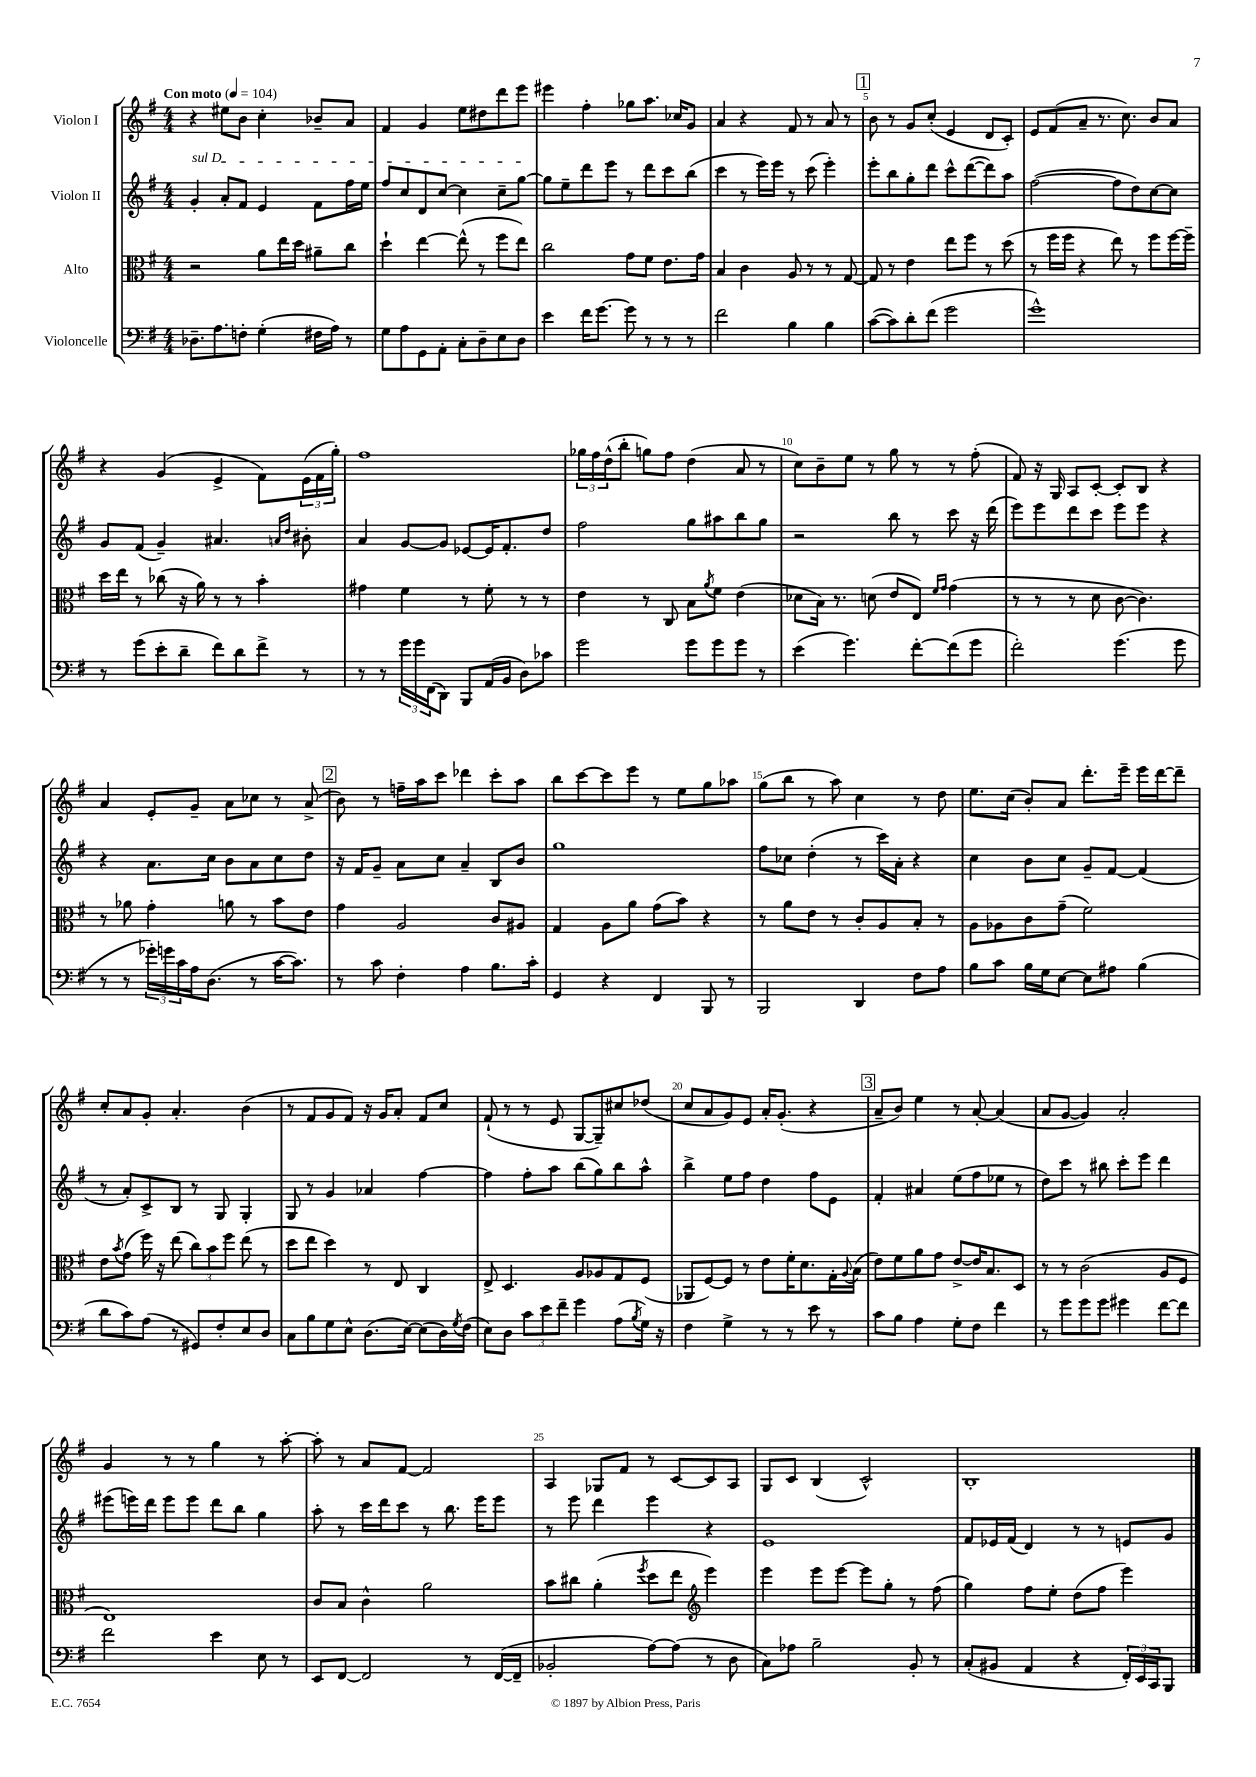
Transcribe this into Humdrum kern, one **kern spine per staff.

**kern	**kern	**kern	**kern
*part4	*part3	*part2	*part1
*staff4	*staff3	*staff2	*staff1
*I"Violoncelle	*I"Alto	*I"Violon II	*I"Violon I
*clefF4	*clefC3	*clefG2	*clefG2
*k[f#]	*k[f#]	*k[f#]	*k[f#]
*M4/4	*M4/4	*M4/4	*M4/4
*MM104	*MM104	*MM104	*MM104
=1	=1	=1	=1
!	!	!	!LO:TX:a:B:t=Con moto
!	!	!LO:TX:a:i:t=sul D	!
8.D-X~\L	2r	4g'/	4r
8.A\	.	.	.
.	.	8a'/L	8ee#X\L
8Fn'\J	.	8f#/J	8b\J
(4G'\	8a\L	4e/	4cc'\
.	16ee\L	.	.
.	16dd\JJ	.	.
16F#X\LL	8a#X~\L	8f#\L	8b-X~/L
16A\JJ)	.	.	.
8r	8cc\J	16ff#\L	8a/J
.	.	16ee\JJ	.
=2	=2	=2	=2
8G\L	4dd`\	8ff#/L	4f#/
8A\	.	8cc/	.
8GG\	[4ee\	8d/	4g/
8AA'\J	.	[8cc/J	.
8C'\L	(8ee^^\]	4cc\]	8ee\L
8D~\	8r	.	8dd#X\
8E\	8ff#\L	8cc~\L	8ddd\
8D\J	8ee\J)	[8gg\J	8eee\J
=3	=3	=3	=3
4e\	2cc\	8gg\L]	4eee#X\
.	.	8ee~\	.
16f#\KL	.	8ddd\	4ff#'\
[8.g\J	.	.	.
.	.	8eee\J	.
8g\]	8g\L	8r	8gg-X\L
8r	8f#\J	8ddd\L	8.aa\J
8r	8.e\L	8ccc\	.
.	.	.	16cc-X/KL
8r	.	(8bb\J	8g/J
.	16g\Jk	.	.
=4	=4	=4	=4
2f#\	4B/	4ccc\	4a/
.	4c\	8r	4r
.	.	16eee\LL)	.
.	.	16eee\JJ	.
4B\	8A/	8r	8f#/
.	8r	(8ccc\	8r
4B\	8r	4eee'\)	8a/
.	[8G/	.	8r
!!LO:REH:place=s1:t=1
=5	=5	=5	=5
([8c\L	8G/]	8eee'\L	8b\
8c\])	8r	8bb\	8r
8d'\	4e\	8gg'\	8g/L
(8f#\J	.	8ddd\J	(8cc'/J
2g\	8ee\L	8ccc^^\L	4e/
.	8ff#\J	([8ddd\	.
.	8r	8ddd\])	8d/L
.	(8dd\	8aa\J	8c'/J)
=6	=6	=6	=6
1g^^)	8r	([2ff#\	8e/L
.	16ff#\LL	.	(8f#/
.	16ff#\JJ	.	.
.	4r	.	8a~/J
.	.	.	8.r
.	8ee\)	8ff#\L]	.
.	.	.	8.cc\)
.	8r	8dd\)	.
.	8ff#\L	[8cc\	8b/L
.	[16ff#\L	8cc\J]	8a/J
.	16ff#~\JJ]	.	.
!!LO:LB:g=z
=7	=7	=7	=7
8r	16dd\LL	8g/L	4r
.	16ee\JJ	.	.
(8g\L	8r	(8f#/J	.
8e'\	(8cc-X\	4g~/)	(4g/
8d~\J	16r	.	.
.	16a\)	.	.
8f#\L)	8r	4.a#X/	4e^/
8d\	8r	.	.
8f#^\J	4b'\	.	8f#\L)
.	.	16qqan/LL	.
.	.	16qqdd/JJ	.
8r	.	8b#X'\	(24e\L
.	.	.	24f#\
.	.	.	24gg'\JJ)
=8	=8	=8	=8
8r	4g#X\	4a/	1ff#
8r	.	.	.
24g\LL	4f#\	[8g/L	.
24g\	.	.	.
(24FF#\J	.	.	.
8DD\J)	.	8g/J]	.
8BBB/L	8r	[8e-X/L	.
(16AA/L	8f#'\	16e-/K]	.
16BB/JJ	.	8.f#'/	.
8D\L)	8r	.	.
8c-X\J	8r	8dd/J	.
=9	=9	=9	=9
2g\	4e\	2ff#\	24gg-X\LL
.	.	.	24ff#\
.	.	.	(24dd^^\J
.	.	.	8bb'\J
.	8r	.	8ggn\L)
.	8C/	.	8ff#\J
8g\L	8B\L	8gg\L	(4dd\
.	8qa/	.	.
8g\	8f#\J	8aa#X\	.
8g\J	(4e\	8bb\	8a/
8r	.	8gg\J	8r
=10	=10	=10	=10
(4e\	8d-X\L	2r	8cc\L)
.	16B\Jk)	.	8b~\
.	8.r	.	.
4.g\)	.	.	8ee\J
.	(8dn\	.	8r
.	8e/L	8bb\	8gg\
[8f#'\L	8E/J)	8r	8r
.	16qqf#/LL	.	.
.	16qqg/JJ	.	.
(8f#\]	(4g\	8ccc\	8r
8g\J	.	16r	(8ff#'\
.	.	(16ddd\	.
=11	=11	=11	=11
2f#'\)	8r	8eee\L)	8f#/)
.	8r	8eee\	16r
.	.	.	16G/
.	8r	8ddd\	8A/L
.	8d\	8ccc\J	[8c'/J
(4.g\	[8c\	8eee\L	8c'/L]
.	4.c\])	8eee\J	8B/J
.	.	4r	4r
8g\	.	.	.
!!LO:LB:g=z
=12	=12	=12	=12
8r	8r	4r	4a/
8r	8a-X\	.	.
24g-X'\LL)	4g'\	8.a\L	8e'/L
24gn\	.	.	.
24c\	.	.	.
16A\J	.	.	8g~/J
(8.D\J	.	16cc\Jk	.
.	8an\	8b\L	8a\L
8r	8r	8a\	8cc-X\J
[16c\KL	8b\L	8cc\	8r
8.c\J])	.	.	.
.	8e\J	8dd\J	(8a^/
!!LO:REH:place=s1:t=2
=13	=13	=13	=13
8r	4g\	16r	8b\)
.	.	16f#/KL	.
8c\	.	8g~/J	8r
4F#'\	2A/	8a\L	16ffn~\LL
.	.	.	16aa\J
.	.	8cc\J	8ccc\J
4A\	.	4a~/	4ddd-X\
8.B\L	8c/L	8B/L	8ccc'\L
.	8A#X/J	8b/J	8aa\J
16c'\Jk	.	.	.
=14	=14	=14	=14
4GG/	4G/	1gg	8bb\L
.	.	.	[8ccc\
4r	8A\L	.	8ccc\]
.	8a\J	.	8eee\J
4FF#/	(8g\L	.	8r
.	8b\J)	.	8ee\L
8BBB/	4r	.	8gg\
8r	.	.	8aa-X\J
=15	=15	=15	=15
2BBB/	8r	8ff#\L	(8gg\L
.	8a\L	8cc-X\J	8bb\J
.	8e\J	(4dd'\	8r
.	8r	.	8aa\)
4DD/	8c'/L	8r	4cc\
.	8A/	16ccc\LL)	.
.	.	16a'\JJ	.
8F#\L	8B'/J	4r	8r
8A\J	8r	.	8dd\
=16	=16	=16	=16
8B\L	8A\L	4cc\	8.ee\L
8c\J	8A-X\	.	.
.	.	.	(16cc\Jk
16B\LL	8c\	8b\L	8b'/L)
16G\J	.	.	.
[8E\J	(8g~\J	8cc\J	8a/J
8E\L]	2f#\)	8g~/L	8.ddd'\L
8A#X\J	.	[8f#/J	.
.	.	.	16eee~\Jk
(4B\	.	(4f#/]	16eee\LL
.	.	.	[16ddd\J
.	.	.	8ddd~\J]
!!LO:LB:g=z
=17	=17	=17	=17
8d\L	8e\L	8r	8cc'/L
.	8qb/	.	.
8c\)	(8g\J	8a'/L)	8a/
(8A\J	16ff#\)	8c^/	8g'/J
.	16r	.	.
8r	(8ee\	8B/J	4.a'/
8GG#X/L)	12cc\L)	8r	.
.	12b\	.	.
8F#'/	.	8G/	.
.	12ff#\J	.	.
8E/	(8ee\	4G'/	(4b\
8D/J	8r	.	.
=18	=18	=18	=18
8C\L	8dd\L	8G/	8r
8B\	8ee\J	8r	8f#/L
8G\	4dd\)	4g/	8g/
8E^^\J	.	.	8f#/J)
(8.D\L	8r	4a-X/	16r
.	.	.	16g/KL
.	8E/	.	8a'/J
[16E\Jk)	.	.	.
(8E\L]	4C/	[4ff#\	8f#/L
16D\L)	.	.	8cc/J
8qG/	.	.	.
(16F#\JJ	.	.	.
=19	=19	=19	=19
8E\L)	8E^/	4ff#\]	(8f#`/
8D\J	4.D/	.	8r
12c\L	.	8ff#'\L	8r
12e\	.	.	.
.	.	8aa\J	8e/
12f#~\J	.	.	.
4g\	8A/L	(8bb\L	[8G/L
.	8A-X/	8gg\)	8G~/])
(8A\L	8G/	8bb\	8cc#X/
8qB/	.	.	.
16G\Jk)	(8F#/J	8aa^^\J	(8dd-X/J
16r	.	.	.
=20	=20	=20	=20
4F#\	8AA-X/L	4bb^\	8cc/L
.	[8F#/)	.	8a/
4G^\	8F#/J]	8ee\L	8g/)
.	8r	8ff#\J	8e/J
8r	8e\L	4dd\	16a'/KL
.	.	.	(8.g'/J
8r	16f#'\K	.	.
.	8.d\	.	.
8e\	.	8ff#\L	4r
8r	16G'\L	8e\J	.
.	8qqA/	.	.
.	(16B\JJ	.	.
!!LO:REH:place=s1:t=3
=21	=21	=21	=21
8c\L	8e\L)	4f#'/	8a~/L
8B\J	8f#\	.	8b/J)
4A\	8a\	4a#X/	4ee\
.	8g\J	.	.
8G'\L	[8e^/L	(8ee\L	8r
8F#\J	16e/K]	8ff#\	[8a'/
.	8.B/	.	.
4f#\	.	8ee-X\J	(4a/]
.	8D/J	8r	.
=22	=22	=22	=22
8r	8r	8dd\L)	8a/L
8g\L	8r	8ccc\J	[8g/J
8g\	(2c\	8r	4g/])
8g\J	.	8bb#X\	.
4g#X\	.	8ccc'\L	2a'/
.	.	8eee\J	.
[8f#\L	8A/L	4ddd\	.
8f#\J]	8F#/J	.	.
!!LO:LB:g=z
=23	=23	=23	=23
2f#\	1E)	(8eee#X\L	4g/
.	.	16eeen\L)	.
.	.	16ddd\JJ	.
.	.	8eee\L	8r
.	.	8eee\J	8r
4e\	.	8ddd\L	4gg\
.	.	8bb\J	.
8E\	.	4gg\	8r
8r	.	.	[8aa'\
=24	=24	=24	=24
8EE/L	8c/L	8aa'\	8aa'\]
[8FF#/J	8B/J	8r	8r
2FF#/]	4c^^\	16ccc\LL	8a/L
.	.	16ddd\J	.
.	.	8ccc\J	[8f#/J
.	2a\	8r	2f#/]
.	.	8.bb\	.
8r	.	.	.
.	.	16eee\KL	.
([16FF#/LL	.	8eee\J	.
16FF#~/JJ]	.	.	.
=25	=25	=25	=25
2BB-X'/	8b\L	8r	4A/
.	8cc#X\J	8eee\	.
.	(4a'\	4ddd\	8G-X/L
.	.	.	8f#/J
.	8qff#/	.	.
[8A\L)	8dd\L	4eee\	8r
(8A\J]	8ee\J	.	[8c/L
*	*clefG2	*	*
8r	4eee\)	4r	8c/]
8D\	.	.	8A/J
=26	=26	=26	=26
8C\L)	4eee\	1e	8G/L
8A-X\J	.	.	8c/J
2B~\	8eee\L	.	(4B/
.	[8eee\J	.	.
.	8eee\L]	.	2c^^/)
.	8gg'\J	.	.
8BB'/	8r	.	.
8r	(8ff#\	.	.
=27	=27	=27	=27
(8C'/L	4gg\)	8f#/L	1B'
8BB#X/J	.	16e-X/L	.
.	.	(16f#/JJ	.
4AA/	8ff#\L	4d/)	.
.	8ee'\J	.	.
4r	(8dd\L	8r	.
.	8ff#\J	8r	.
24FF#'/LL)	4eee\)	8en/L	.
24EE/	.	.	.
24CC/J	.	.	.
8BBB/J	.	8g/J	.
==	==	==	==
*-	*-	*-	*-
